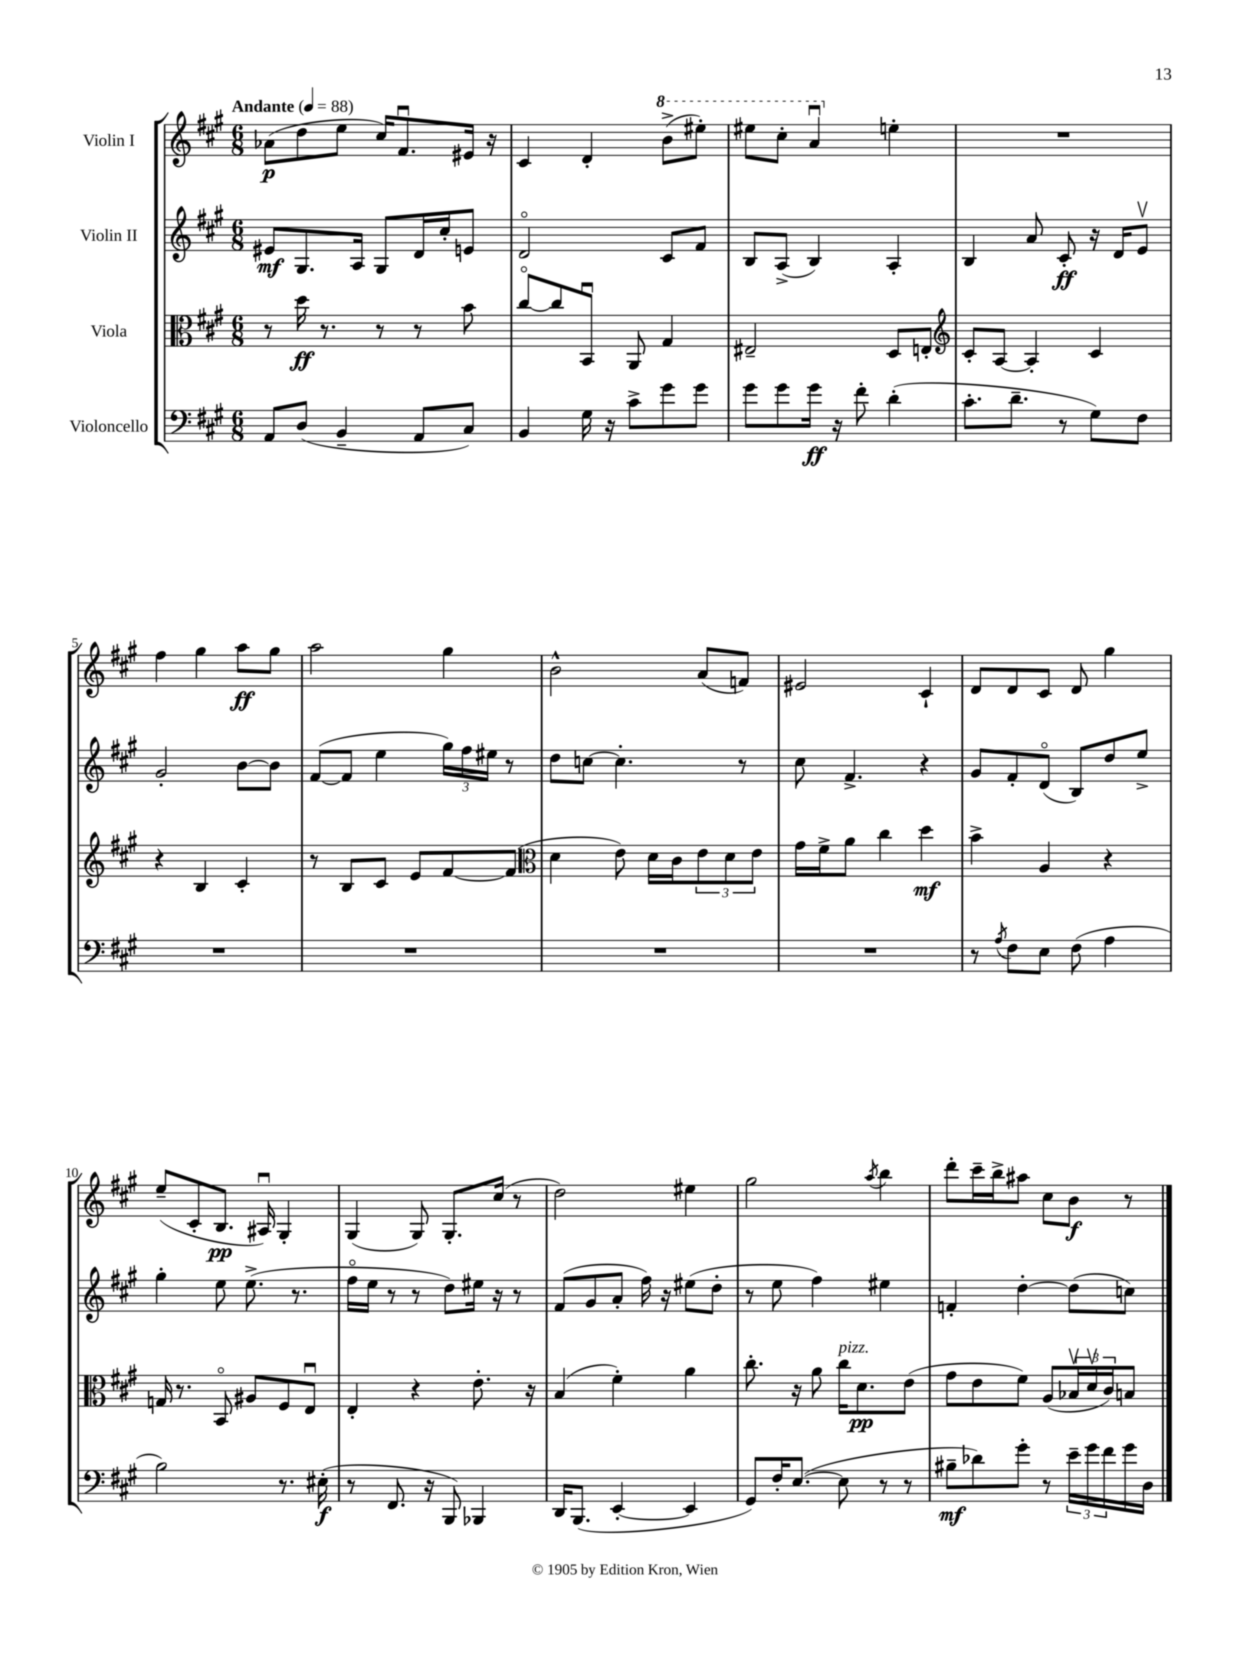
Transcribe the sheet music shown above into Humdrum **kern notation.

**kern	**dynam	**kern	**dynam	**kern	**dynam	**kern	**dynam
*part4	*part4	*part3	*part3	*part2	*part2	*part1	*part1
*staff4	*staff4	*staff3	*staff3	*staff2	*staff2	*staff1	*staff1
*I"Violoncello	*	*I"Viola	*	*I"Violin II	*	*I"Violin I	*
*clefF4	*	*clefC3	*	*clefG2	*	*clefG2	*
*k[f#c#g#]	*	*k[f#c#g#]	*	*k[f#c#g#]	*	*k[f#c#g#]	*
*M6/8	*	*M6/8	*	*M6/8	*	*M6/8	*
*MM88	*	*MM88	*	*MM88	*	*MM88	*
=1	=1	=1	=1	=1	=1	=1	=1
!	!	!	!	!	!	!LO:TX:a:B:t=Andante	!
8AA/L	.	8r	.	8e#X/L	mf	(8a-X\L	p
(8D/J	.	16dd\	ff	8.G#/	.	8dd\	.
.	.	8.r	.	.	.	.	.
4BB~/	.	.	.	.	.	8ee\J	.
.	.	.	.	16A/Jk	.	.	.
.	.	8r	.	8G#/L	.	16cc#/KL)	.
.	.	.	.	.	.	8.f#u/	.
8AA/L	.	8r	.	16d/L	.	.	.
.	.	.	.	16cc#'/J	.	.	.
8C#/J)	.	8b\	.	8en/J	.	16e#X/Jk	.
.	.	.	.	.	.	16r	.
=2	=2	=2	=2	=2	=2	=2	=2
4BB/	.	[8cc#/L	.	2d/	.	4c#/	.
.	.	8cc#/]	.	.	.	.	.
16G#\	.	8BBu/J	.	.	.	4d'/	.
16r	.	.	.	.	.	.	.
8c#^\L	.	8AA/	.	.	.	.	.
*	*	*	*	*	*	*8va	*
8g#\	.	4G#/	.	8c#/L	.	(8bb^\L	.
8g#\J	.	.	.	8f#/J	.	8eee#X'\J)	.
=3	=3	=3	=3	=3	=3	=3	=3
8g#\L	.	2E#X~/	.	8B/L	.	8eee#X\L	.
8g#\	.	.	.	(8A^/J	.	8ccc#'\J	.
16g#\Jk	ff	.	.	4B/)	.	4aau/	.
16r	.	.	.	.	.	.	.
8f#'\	.	.	.	.	.	.	.
*	*	*	*	*	*	*X8va	*
(4d'\	.	8D/L	.	4A'/	.	4een'\	.
.	.	8En'/J	.	.	.	.	.
=4	=4	=4	=4	=4	=4	=4	=4
*	*	*clefG2	*	*	*	*	*
8.c#'\L	.	8c#'/L	.	4B/	.	2.r	.
.	.	[8A/J	.	.	.	.	.
8.d~\J	.	.	.	.	.	.	.
.	.	4A'/]	.	8a/	.	.	.
8r	.	.	.	8c#'/	ff	.	.
8G#\L)	.	4c#/	.	16r	.	.	.
.	.	.	.	16d/KL	.	.	.
8F#\J	.	.	.	8ev/J	.	.	.
!!LO:LB:g=z
=5	=5	=5	=5	=5	=5	=5	=5
2.r	.	4r	.	2g#'/	.	4ff#\	.
.	.	4B/	.	.	.	4gg#\	.
.	.	4c#'/	.	[8b\L	.	8aa\L	ff
.	.	.	.	8b\J]	.	8gg#\J	.
=6	=6	=6	=6	=6	=6	=6	=6
2.r	.	8r	.	([8f#/L	.	2aa\	.
.	.	8B/L	.	8f#/J]	.	.	.
.	.	8c#/J	.	4ee\	.	.	.
.	.	8e/L	.	.	.	.	.
.	.	[8f#/	.	24gg#\LL)	.	4gg#\	.
.	.	.	.	24ff#\	.	.	.
.	.	.	.	24ee#X\JJ	.	.	.
.	.	(8f#/J]	.	8r	.	.	.
=7	=7	=7	=7	=7	=7	=7	=7
*	*	*clefC3	*	*	*	*	*
2.r	.	4d\	.	8dd\L	.	2b^^\	.
.	.	.	.	[8ccn\J	.	.	.
.	.	8e\)	.	4.cc'\]	.	.	.
.	.	16d\LL	.	.	.	.	.
.	.	16c#\J	.	.	.	.	.
.	.	12e\	.	.	.	(8a/L	.
.	.	12d\	.	.	.	.	.
.	.	.	.	8r	.	8fn/J)	.
.	.	12e\J	.	.	.	.	.
=8	=8	=8	=8	=8	=8	=8	=8
2.r	.	16g#\LL	.	8cc#\	.	2e#X/	.
.	.	16f#^\J	.	.	.	.	.
.	.	8a\J	.	4.f#^/	.	.	.
.	.	4cc#\	.	.	.	.	.
.	.	4dd\	mf	4r	.	4c#`/	.
=9	=9	=9	=9	=9	=9	=9	=9
8r	.	4b^\	.	8g#/L	.	8d/L	.
8qA/	.	.	.	.	.	.	.
8F#\L	.	.	.	8f#'/	.	8d/	.
8E\J	.	4A/	.	(8d/J	.	8c#/J	.
(8F#\	.	.	.	8B/L)	.	8d/	.
4A\	.	4r	.	8dd/	.	4gg#\	.
.	.	.	.	8ee^/J	.	.	.
!!LO:LB:g=z
=10	=10	=10	=10	=10	=10	=10	=10
2B\)	.	16Gn/	.	4gg#'\	.	(8ee~/L	.
.	.	8.r	.	.	.	.	.
.	.	.	.	.	.	8c#'/	.
.	.	8BB/	.	8ee\	.	8.B/J	pp
.	.	8A#X/L	.	(8.ee^\	.	.	.
.	.	.	.	.	.	16A#Xu/)	.
8.r	.	8F#/	.	.	.	4G#'/	.
.	.	.	.	8.r	.	.	.
.	.	8Eu/J	.	.	.	.	.
(16E#X'\	f	.	.	.	.	.	.
=11	=11	=11	=11	=11	=11	=11	=11
8r	.	4E'/	.	16ff#\LL	.	(4G#/	.
.	.	.	.	16ee\JJ	.	.	.
8.FF#/	.	.	.	8r	.	.	.
.	.	4r	.	8r	.	8G#/)	.
16r	.	.	.	.	.	.	.
8BBB/)	.	.	.	8dd\L)	.	8.G#'/L	.
4BBB-X/	.	8.e'\	.	16ee#X\Jk	.	.	.
.	.	.	.	16r	.	(16cc#/Jk	.
.	.	.	.	8r	.	8r	.
.	.	16r	.	.	.	.	.
=12	=12	=12	=12	=12	=12	=12	=12
16DD/KL	.	(4B/	.	(8f#/L	.	2dd\)	.
(8.BBB/J	.	.	.	.	.	.	.
.	.	.	.	8g#/	.	.	.
[4EE'/	.	4f#'\)	.	8a'/J	.	.	.
.	.	.	.	16ff#\)	.	.	.
.	.	.	.	16r	.	.	.
4EE/]	.	4a\	.	(8ee#X\L	.	4ee#X\	.
.	.	.	.	8dd'\J	.	.	.
=13	=13	=13	=13	=13	=13	=13	=13
8GG#/L)	.	8.cc#'\	.	8r	.	2gg#\	.
16F#'/K	.	.	.	8ee\	.	.	.
([8.E/J	.	16r	.	.	.	.	.
.	.	8a\	.	4ff#\)	.	.	.
!	!	!LO:TX:a:i:t=pizz.	!	!	!	!	!
8E\]	.	16cc#\KL	.	.	.	.	.
.	.	8.d\	pp	.	.	.	.
.	.	.	.	.	.	8qaa/	.
8r	.	.	.	4ee#X\	.	4bb\	.
8r	.	(8e\J	.	.	.	.	.
=14	=14	=14	=14	=14	=14	=14	=14
8B#X~\L	mf	8g#\L	.	4fn'/	.	8ddd'\L	.
8d-X\)	.	8e\	.	.	.	16ccc#~\L	.
.	.	.	.	.	.	16bb^\J	.
8g#'\J	.	8f#\J)	.	[4dd'\	.	8aa#X\J	.
8r	.	(8A/L	.	.	.	8cc#\L	.
24e~\LL	.	24B-Xv/L	.	(8dd\L]	.	8b\J	f
24g#\	.	24dv/	.	.	.	.	.
24f#\	.	24c#/J)	.	.	.	.	.
16g#\	.	8Bn/J	.	8ccn\J)	.	8r	.
16D\JJ	.	.	.	.	.	.	.
==	==	==	==	==	==	==	==
*-	*-	*-	*-	*-	*-	*-	*-
